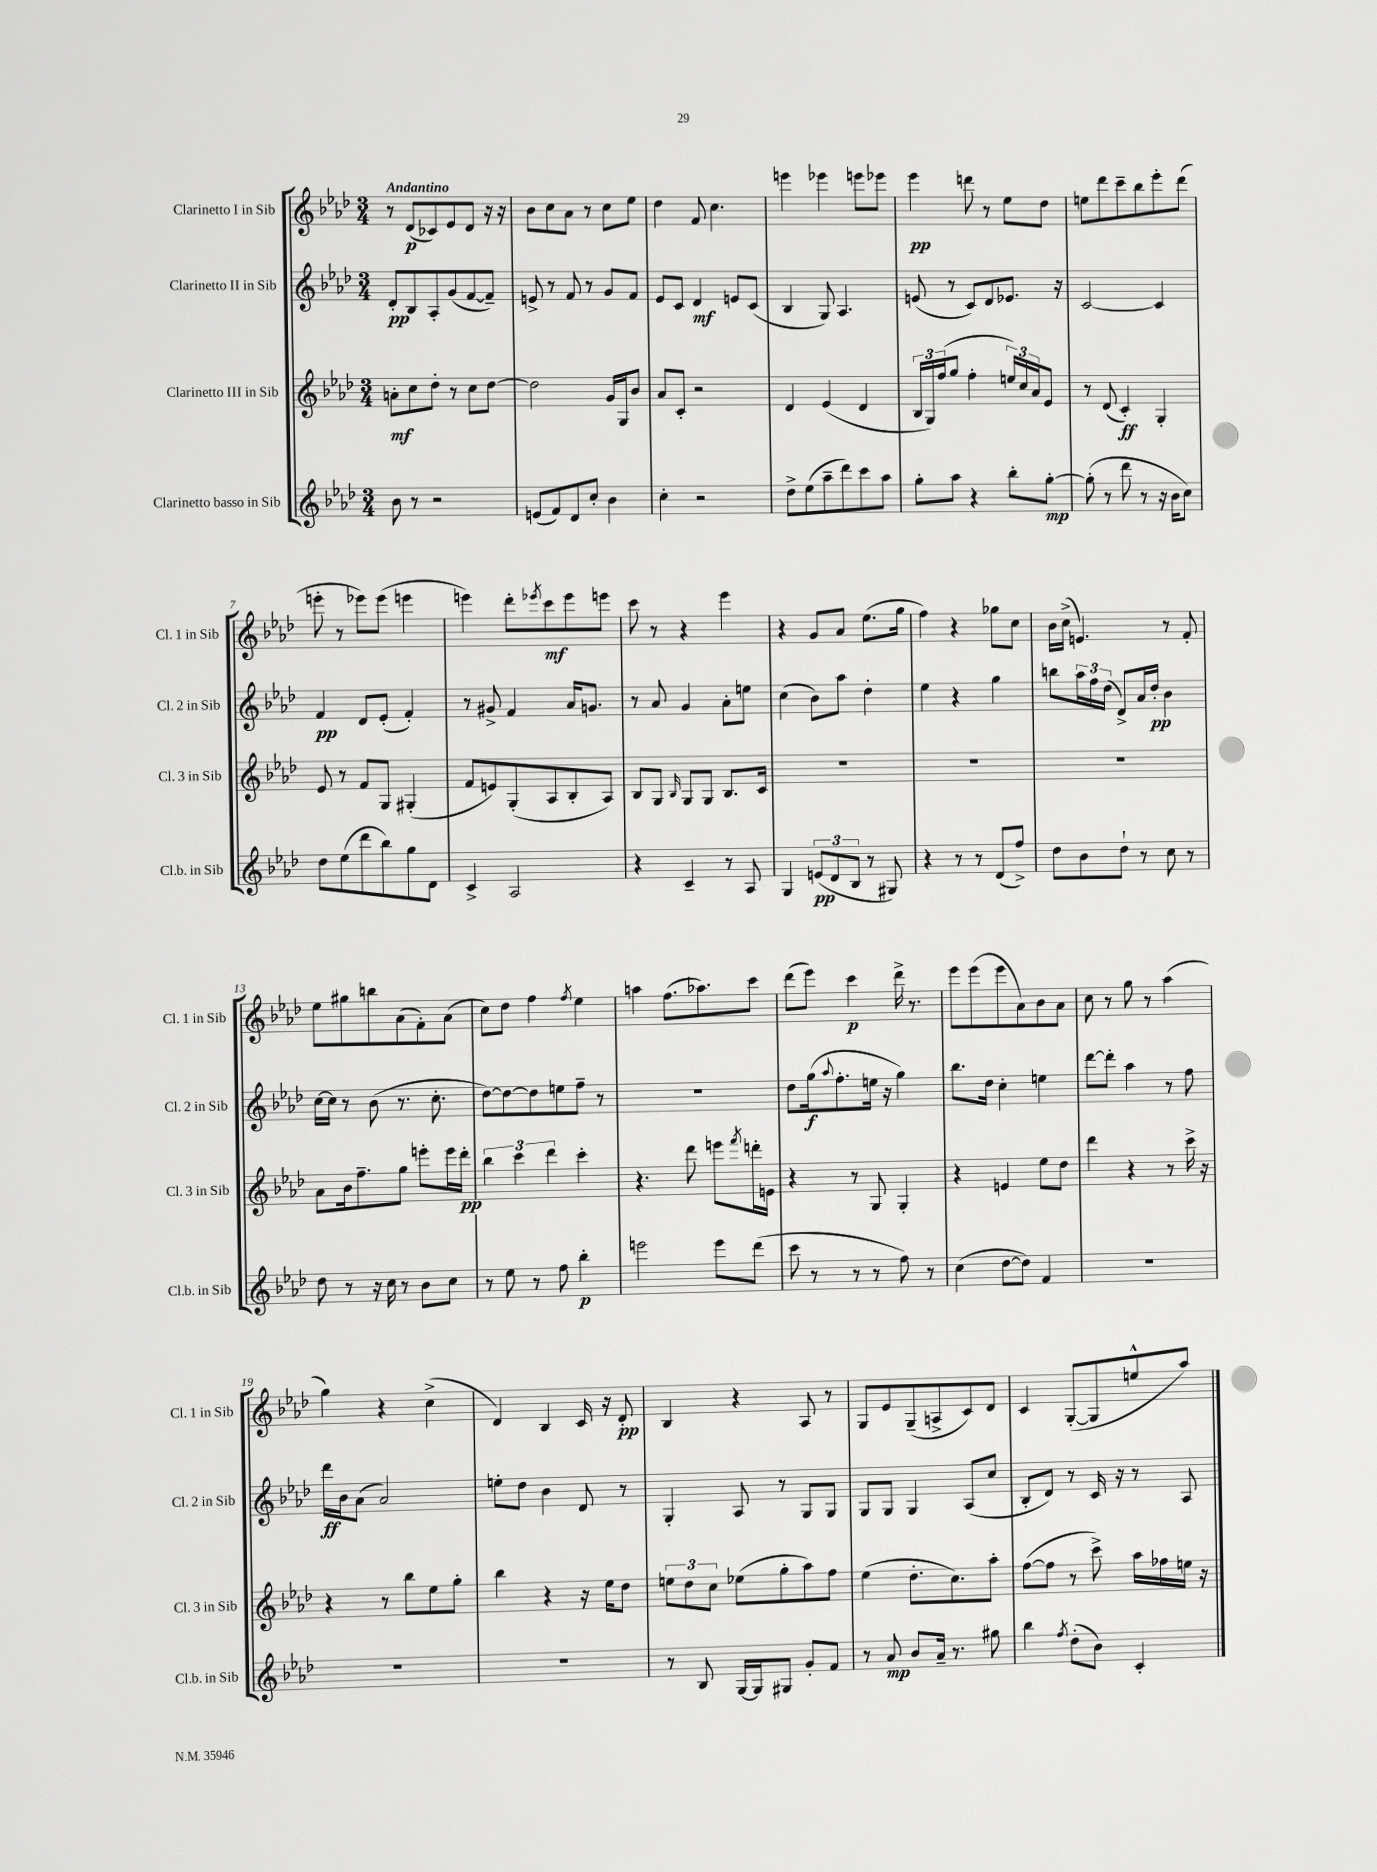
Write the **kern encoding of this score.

**kern	**dynam	**kern	**dynam	**kern	**dynam	**kern	**dynam
*part4	*part4	*part3	*part3	*part2	*part2	*part1	*part1
*staff4	*staff4	*staff3	*staff3	*staff2	*staff2	*staff1	*staff1
*I"Clarinetto basso in Sib	*	*I"Clarinetto III in Sib	*	*I"Clarinetto II in Sib	*	*I"Clarinetto I in Sib	*
*I'Cl.b. in Sib	*	*I'Cl. 3 in Sib	*	*I'Cl. 2 in Sib	*	*I'Cl. 1 in Sib	*
*clefG2	*	*clefG2	*	*clefG2	*	*clefG2	*
*k[b-e-a-d-]	*	*k[b-e-a-d-]	*	*k[b-e-a-d-]	*	*k[b-e-a-d-]	*
*M3/4	*	*M3/4	*	*M3/4	*	*M3/4	*
=1	=1	=1	=1	=1	=1	=1	=1
!	!	!	!	!	!	!LO:TX:a:B:t=Andantino	!
8b-\	.	8an'\L	mf	8d-'/L	pp	8r	.
8r	.	8cc\	.	8B-/	.	(8d-/L	p
2r	.	8dd-'\J	.	8A-'/	.	8c-X/)	.
.	.	8r	.	(8g/	.	8e-/	.
.	.	8cc\L	.	[8f/	.	8d-/J	.
.	.	[8dd-\J	.	8f~/J])	.	16r	.
.	.	.	.	.	.	16r	.
=2	=2	=2	=2	=2	=2	=2	=2
(8en/L	.	2dd-\]	.	8en^/	.	8b-\L	.
8f/)	.	.	.	8r	.	8cc\	.
8d-/	.	.	.	8f/	.	8a-\J	.
8cc'/J	.	.	.	8r	.	8r	.
4b-\	.	16g/LL	.	8g/L	.	8cc\L	.
.	.	16G/J	.	.	.	.	.
.	.	8b-/J	.	8f/J	.	8ee-\J	.
=3	=3	=3	=3	=3	=3	=3	=3
4cc'\	.	8a-/L	.	8e-/L	.	4dd-\	.
.	.	8c'/J	.	8c/J	.	.	.
2r	.	2r	.	4d-/	mf	8f/	.
.	.	.	.	.	.	4.cc\	.
.	.	.	.	8en/L	.	.	.
.	.	.	.	(8c/J	.	.	.
=4	=4	=4	=4	=4	=4	=4	=4
8dd-^\L	.	4d-/	.	4B-/	.	4eeen\	.
(8ee-\	.	.	.	.	.	.	.
8aa-~\	.	(4e-/	.	8G/)	.	4eee-X\	.
8ddd-\)	.	.	.	4.A-/	.	.	.
8ccc\	.	4d-/	.	.	.	8eeen\L	.
8aa-\J	.	.	.	.	.	8eee-X\J	.
=5	=5	=5	=5	=5	=5	=5	=5
8gg'\L	.	24B-/LL	.	(8en/	.	4eee-\	pp
.	.	24G/)	.	.	.	.	.
.	.	(24ff/J	.	.	.	.	.
8aa-\J	.	8gg/J	.	8r	.	.	.
4r	.	4ff'\	.	8c/L)	.	8dddn\	.
.	.	.	.	8d-/	.	8r	.
8bb-'\L	.	24een/LL)	.	8.e-X/J	.	8ee-\L	.
.	.	24cc/	.	.	.	.	.
.	.	24a-/J	.	.	.	.	.
[8gg'\J	mp	8e-/J	.	.	.	8dd-\J	.
.	.	.	.	16r	.	.	.
=6	=6	=6	=6	=6	=6	=6	=6
(8gg'\]	.	8r	.	[2c/	.	8een\L	.
8r	.	(8d-/	.	.	.	8ddd-\	.
8ddd-\	.	4c'/)	ff	.	.	8ccc~\	.
8r	.	.	.	.	.	8bb-\	.
16r	.	4G'/	.	4c/]	.	8eee-'\	.
16b-\KL	.	.	.	.	.	.	.
8cc\J)	.	.	.	.	.	(8ddd-\J	.
!!LO:LB:g=z
=7	=7	=7	=7	=7	=7	=7	=7
8dd-\L	.	8e-/	.	4f/	pp	8eeen'\	.
(8ee-\	.	8r	.	.	.	8r	.
8ddd-\	.	8f/L	.	8d-/L	.	8eee-X\L)	.
8bb-\)	.	8G/J	.	(8e-'/J	.	(8eee-\J	.
8gg\	.	(4G#X'/	.	4f'/)	.	4eeen\	.
8d-\J	.	.	.	.	.	.	.
=8	=8	=8	=8	=8	=8	=8	=8
4c^/	.	8f/L	.	8r	.	4eeen\)	.
.	.	8en/)	.	8g#X^/	.	.	.
2A-/	.	(8G'/	.	4f/	.	8ddd-'\L	.
.	.	.	.	.	.	8qeee-X/	.
.	.	8A-/	.	.	.	8ccc\	mf
.	.	8B-'/	.	16a-/KL	.	8eee-\	.
.	.	.	.	8.gn/J	.	.	.
.	.	8A-/J)	.	.	.	8eeen\J	.
=9	=9	=9	=9	=9	=9	=9	=9
4r	.	8B-/L	.	8r	.	8ccc\	.
.	.	8G/J	.	8a-/	.	8r	.
.	.	16qqB-/	.	.	.	.	.
4c~/	.	8G/L	.	4g/	.	4r	.
.	.	8G/J	.	.	.	.	.
8r	.	8.B-/L	.	8a-'\L	.	4eee-\	.
8A-/	.	.	.	8een\J	.	.	.
.	.	16c/Jk	.	.	.	.	.
=10	=10	=10	=10	=10	=10	=10	=10
4G/	.	2.r	.	(4cc\	.	4r	.
(12en/L	pp	.	.	8b-\L)	.	8g/L	.
12d-/	.	.	.	.	.	.	.
.	.	.	.	8aa-\J	.	8a-/J	.
12B-/J	.	.	.	.	.	.	.
8r	.	.	.	4dd-'\	.	(8.ee-\L	.
8G#X/)	.	.	.	.	.	.	.
.	.	.	.	.	.	16gg\Jk	.
=11	=11	=11	=11	=11	=11	=11	=11
4r	.	2.r	.	4ee-\	.	4ff\)	.
8r	.	.	.	4r	.	4r	.
8r	.	.	.	.	.	.	.
(8d-/L	.	.	.	4gg\	.	8gg-X\L	.
8ff^/J)	.	.	.	.	.	8cc\J	.
=12	=12	=12	=12	=12	=12	=12	=12
8dd-\L	.	2.r	.	8bbn\L	.	16b-\LL	.
.	.	.	.	.	.	(16cc^\JJ	.
8b-\	.	.	.	24aa-\L	.	4.en/)	.
.	.	.	.	24ff\	.	.	.
.	.	.	.	(24dd-\JJ	.	.	.
8dd-`\J	.	.	.	8d-^/L)	.	.	.
8r	.	.	.	16a-/L	.	.	.
.	.	.	.	16dd-'/JJ	pp	.	.
8cc\	.	.	.	4b-\	.	8r	.
8r	.	.	.	.	.	8f'/	.
!!LO:LB:g=z
=13	=13	=13	=13	=13	=13	=13	=13
8dd-\	.	8a-\L	.	[16cc\LL	.	8ee-\L	.
.	.	.	.	16cc\JJ]	.	.	.
8r	.	16b-\k	.	8r	.	8gg#X\	.
.	.	8.ff~\	.	.	.	.	.
16r	.	.	.	(8b-\	.	8bbn\	.
16cc\	.	.	.	.	.	.	.
8r	.	8gg\J	.	8.r	.	(8a-\	.
8b-\L	.	8eeen'\L	.	.	.	8f'\)	.
.	.	.	.	8.cc'\	.	.	.
8cc\J	.	16eee\L	.	.	.	(8a-\J	.
.	.	16ddd-'\JJ	pp	.	.	.	.
=14	=14	=14	=14	=14	=14	=14	=14
8r	.	6bb-\	.	[8dd-\L)	.	8cc\L)	.
8ee-\	.	.	.	8dd-\_	.	8dd-\J	.
.	.	6ccc\	.	.	.	.	.
8r	.	.	.	8dd-\]	.	4ff\	.
.	.	6ddd-\	.	.	.	.	.
8ff\	.	.	.	8een\	.	.	.
.	.	.	.	.	.	8qff/	.
4bb-'\	p	4ccc'\	.	8ff~\J	.	4ee-\	.
.	.	.	.	8r	.	.	.
=15	=15	=15	=15	=15	=15	=15	=15
2eeen\	.	4.r	.	2.r	.	4aan\	.
.	.	.	.	.	.	(8.ff\L	.
.	.	8ddd-\	.	.	.	.	.
.	.	.	.	.	.	8.aa-X\)	.
8eee\L	.	8eeen\L	.	.	.	.	.
.	.	8qfff/	.	.	.	.	.
(8ddd-\J	.	16dddn'\L	.	.	.	8ccc\J	.
.	.	16en\JJ	.	.	.	.	.
=16	=16	=16	=16	=16	=16	=16	=16
8ccc\	.	4r	.	8dd-\L	.	(8ddd-\L	.
8r	.	.	.	(16gg\k	f	8eee-\J)	.
.	.	.	.	8qqaa-/	.	.	.
.	.	.	.	8.ff'\	.	.	.
8r	.	8r	.	.	.	4ccc\	p
8r	.	8G/	.	16een\Jk	.	.	.
.	.	.	.	16r	.	.	.
8ff\)	.	4G'/	.	4gg\)	.	16ddd-^\	.
.	.	.	.	.	.	8.r	.
8r	.	.	.	.	.	.	.
=17	=17	=17	=17	=17	=17	=17	=17
(4cc\	.	4r	.	8.bb-\L	.	8eee-\L	.
.	.	.	.	.	.	(8eee-\	.
.	.	.	.	16dd-\Jk	.	.	.
[8dd-\L	.	4en/	.	4cc'\	.	8eee-\	.
8dd-\J])	.	.	.	.	.	8a-\)	.
4f/	.	8ee-\L	.	4een\	.	8b-\	.
.	.	8dd-\J	.	.	.	8a-\J	.
=18	=18	=18	=18	=18	=18	=18	=18
2.r	.	4ddd-\	.	[8ddd-\L	.	8cc\	.
.	.	.	.	8ddd-'\J]	.	8r	.
.	.	4r	.	4aa-\	.	8gg\	.
.	.	.	.	.	.	8r	.
.	.	8r	.	8r	.	(4aa-\	.
.	.	16ccc^\	.	8ff\	.	.	.
.	.	16r	.	.	.	.	.
!!LO:LB:g=z
=19	=19	=19	=19	=19	=19	=19	=19
2.r	.	4r	.	16ddd-\LL	ff	4gg\)	.
.	.	.	.	16b-\J	.	.	.
.	.	.	.	(8a-\J	.	.	.
.	.	8r	.	2a-/)	.	4r	.
.	.	8bb-\L	.	.	.	.	.
.	.	8ee-\	.	.	.	(4cc^\	.
.	.	8gg'\J	.	.	.	.	.
=20	=20	=20	=20	=20	=20	=20	=20
2.r	.	4bb-\	.	8een'\L	.	4d-/)	.
.	.	.	.	8dd-\J	.	.	.
.	.	4r	.	4b-\	.	4B-/	.
.	.	16r	.	8d-/	.	16c/	.
.	.	16ee-\KL	.	.	.	16r	.
.	.	8dd-\J	.	8r	.	8d-'/	pp
=21	=21	=21	=21	=21	=21	=21	=21
8r	.	12een\L	.	4G'/	.	4B-/	.
.	.	12dd-\	.	.	.	.	.
8B-/	.	.	.	.	.	.	.
.	.	12cc\J	.	.	.	.	.
[16G/LL	.	(8ee-X\L	.	8A-/	.	4r	.
16G/J]	.	.	.	.	.	.	.
8G#X/J	.	8gg'\	.	8r	.	.	.
8g'/L	.	8aa-\)	.	8G/L	.	8A-/	.
8f/J	.	8ff\J	.	8G/J	.	8r	.
=22	=22	=22	=22	=22	=22	=22	=22
8r	.	(4ee-\	.	8G/L	.	8G/L	.
8a-/	mp	.	.	8G/J	.	8e-/	.
8b-/L	.	8.dd-'\L	.	4G/	.	(8G~/	.
16a-~/Jk	.	.	.	.	.	8An^/	.
8.r	.	8.cc\)	.	.	.	.	.
.	.	.	.	(8A-/L	.	8c/)	.
8gg#X\	.	8aa-'\J	.	8cc/J	.	8d-/J	.
=23	=23	=23	=23	=23	=23	=23	=23
4bb-\	.	([8ff\L	.	8B-'/L	.	4c/	.
.	.	8ff\J]	.	8d-/J)	.	.	.
8qff/	.	.	.	.	.	.	.
(8dd-'\L	.	8r	.	8r	.	([8G'/L	.
8b-\J)	.	8ccc^\)	.	16c/	.	8G/]	.
.	.	.	.	16r	.	.	.
4c'/	.	16aa-\LL	.	8r	.	8een^^/	.
.	.	16ff-X\	.	.	.	.	.
.	.	16een\JJ	.	8A-/	.	8aa-/J)	.
.	.	16r	.	.	.	.	.
==	==	==	==	==	==	==	==
*-	*-	*-	*-	*-	*-	*-	*-
